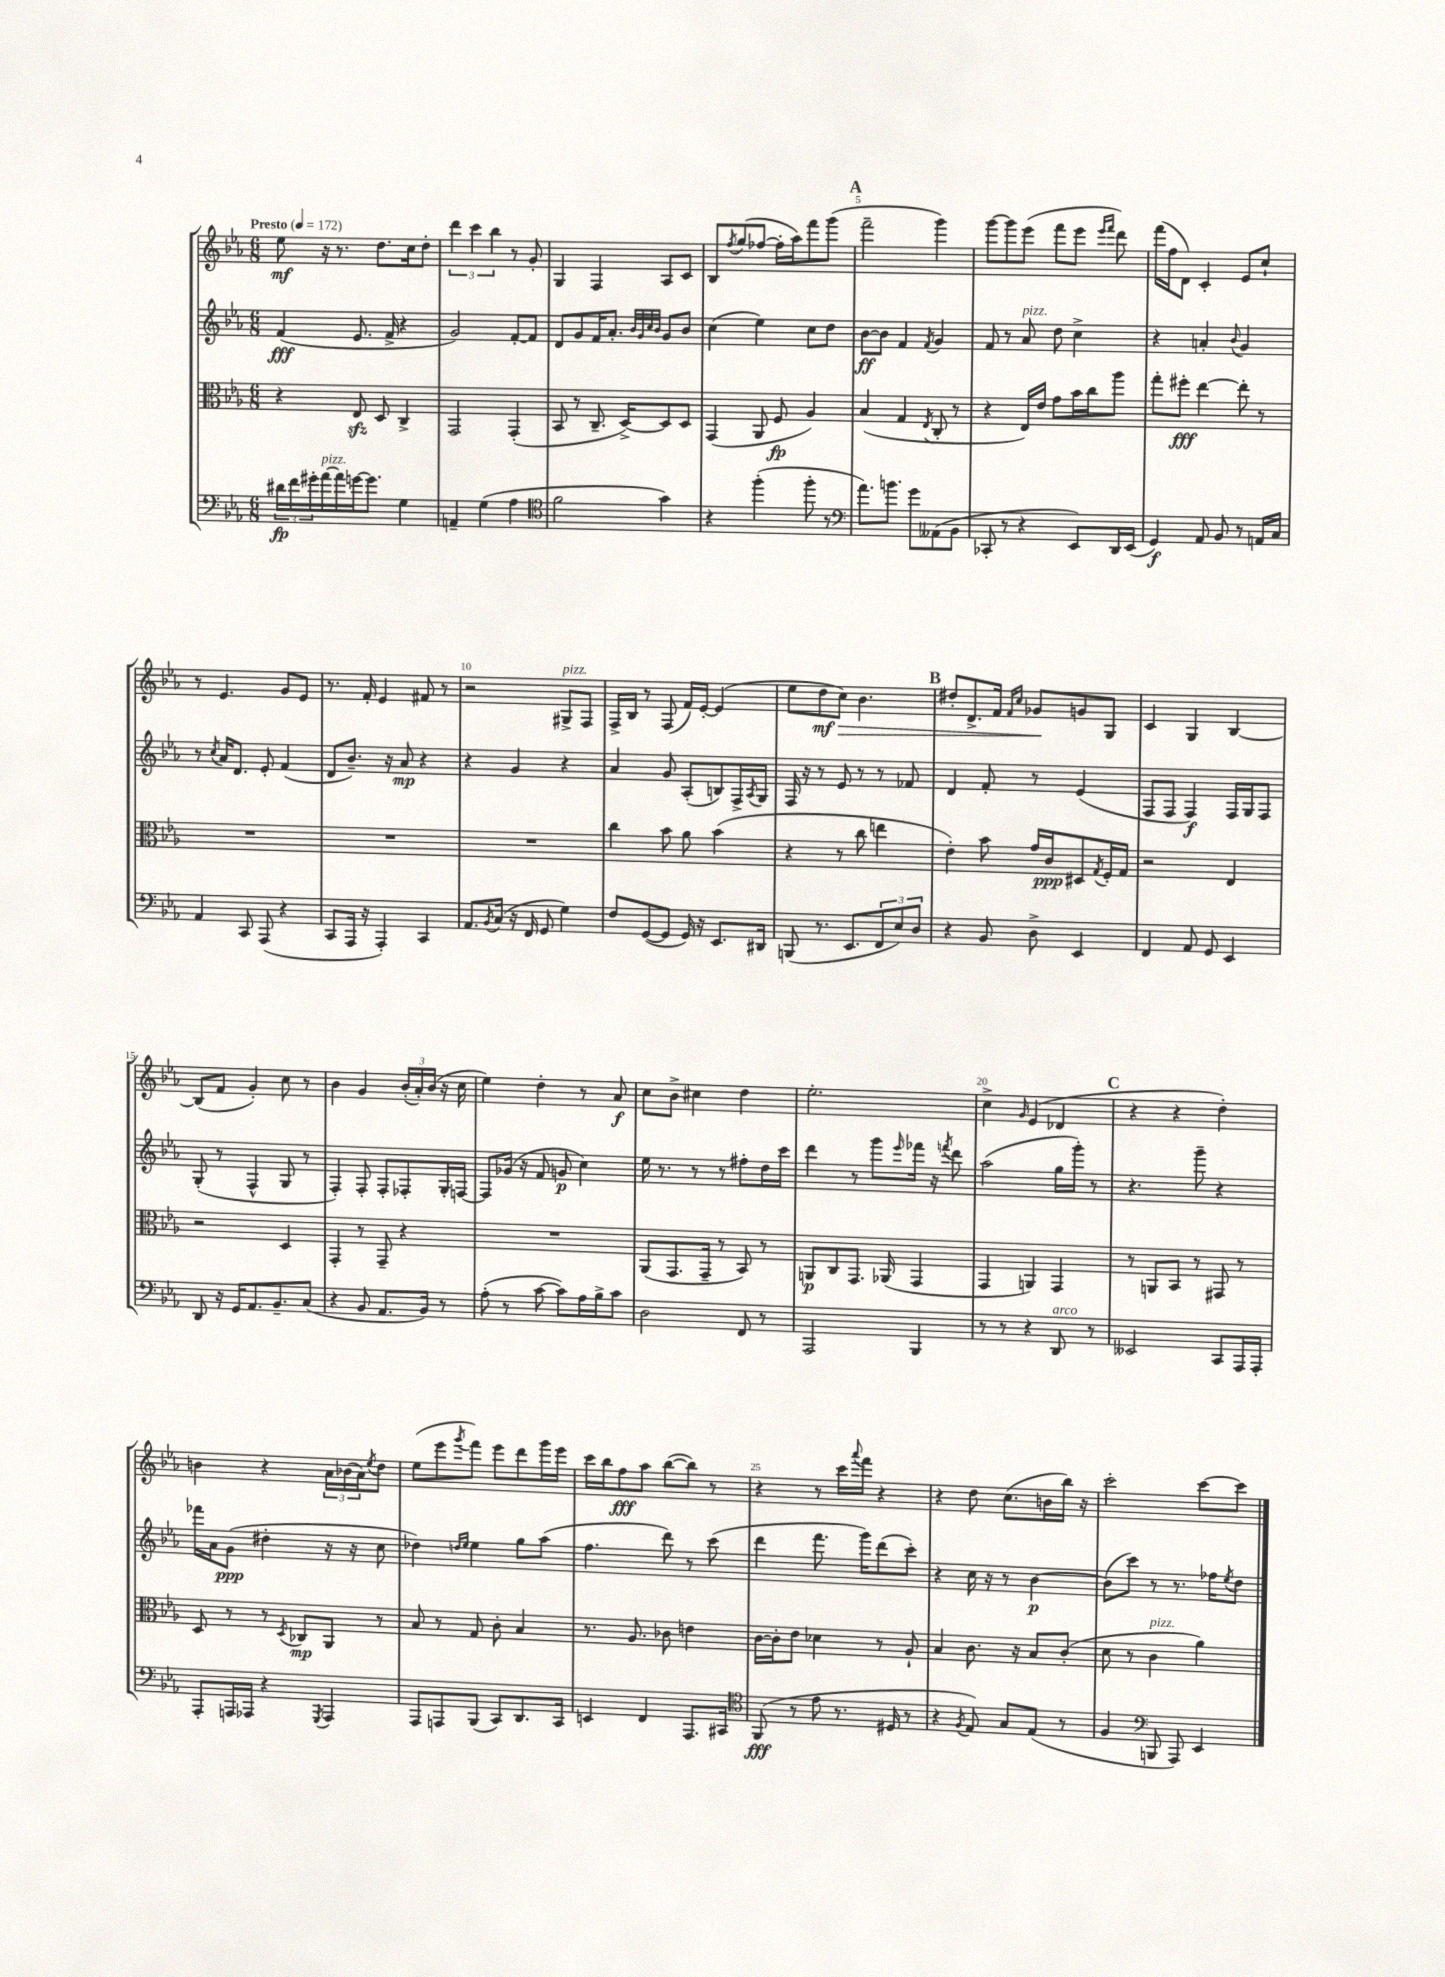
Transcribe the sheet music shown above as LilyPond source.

<<
\new StaffGroup <<
\new Staff = "s0" {
    \clef treble \key ees \major \numericTimeSignature \time 6/8 \tempo "Presto" 4 = 172
    ees''8\mf r16 r8. d''8. c''16 d''8-. |
    \tuplet 3/2 { d'''4 c'''4 bes''4 } r8 g'8-. |
    g4 f4 aes8 c'8 |
    bes8 \acciaccatura { f''8 } g''8( fes''8~ fes''16-. aes''16) f'''8 g'''8( |
    \mark \markup { \bold "A" } f'''2-- g'''4) |
    g'''8~ g'''8 ees'''8( f'''8 ees'''8 \grace { ees'''16 f'''16 } d'''8) |
    f'''16( f''16 d'8) c'4-. ees'8 c''8-! |
    r8 ees'4. g'8 ees'8 |
    r8. f'16-. ees'4 fis'8 r8 |
    r2 gis8->^\markup { \italic "pizz." } f8 |
    f16-> bes16 r8 f8( f'16) ees'16~-. ees'4( |
    ees''8 d''8\mf c''8\>) bes'4. |
    \mark \markup { \bold "B" } dis''8-. d'8.-> f'16 \grace { f'16 c''16 } ges'8\! g'8 g8 |
    c'4 g4 bes4~ |
    bes8( f'8 g'4-.) c''8 r8 |
    bes'4 g'4 \tuplet 3/2 { bes'16-.( aes'16-.) bes'16( } r16 c''16 |
    ees''4) d''4-. r8 aes'8\f |
    c''8 bes'8-> cis''4 d''4 |
    ees''2.-. |
    c''4-> \grace { g'16 } ees'4( des'4 |
    \mark \markup { \bold "C" } r4 r4 d''4-.) |
    b'4 r4 \tuplet 3/2 { aes'16 bes'16( aes'16) } \acciaccatura { ees''8 } d''8 |
    ees''8( ees'''8 \acciaccatura { g'''8 } f'''8) ees'''8 d'''8 g'''16 ees'''16 |
    c'''16 bes''16 f''8\fff aes''8 bes''8~( bes''8) r8 |
    r4 r8 c'''16 \appoggiatura { aes'''8 } f'''16 r4 |
    r4 d''8 c''8.( b'16 bes''16) r16 |
    c'''2-. c'''8~ c'''8 \bar "|." |
}
\new Staff = "s1" {
    \clef treble \key ees \major \numericTimeSignature \time 6/8
    f'4\fff( ees'8. f'16-> r4 |
    g'2) f'8~-. f'8 |
    d'8 g'8 f'16 aes'8.-. \grace { bes'32 g'32 c''32 bes'32 } g'8 bes'8 |
    c''4( ees''4) c''8 d''8 |
    \mark \markup { \bold "A" } bes'8~\ff bes'8 f'4 \acciaccatura { f'8 } g'4 |
    f'8 r8 aes'8^\markup { \italic "pizz." } d''8 c''4-> |
    r4 a'4-. \appoggiatura { bes'8 } g'4 |
    r8 \acciaccatura { c''8 } aes'16 d'8. ees'8-. f'4( |
    d'8 bes'8.--) r16 aes'8\mp r4 |
    r4 g'4 r4 |
    aes'4 g'8 aes8-.( b8) f16-> \acciaccatura { aes8 } g16 |
    f16 r16 r8 ees'8 r8 r8 fes'8 |
    \mark \markup { \bold "B" } d'4 f'8-. r8 ees'4( |
    f8 f8 f4\f) f16 g16 f8 |
    g8-.( r8 f4-^ g8 r8 |
    f4-.) f8-. f8-. fes8-. g16-. f16~ |
    f8 ges'16( r16 f'8 g'8\p c''4) |
    ees''16 r8. r8 r8 fis''8-. d''16 c'''16 |
    d'''4 r8 g'''8 \grace { ees'''16 } fes'''16 r16 \acciaccatura { f'''8 } d'''8 |
    aes''2( g''16 g'''16-.) r8 |
    \mark \markup { \bold "C" } r4. g'''8-- r4 |
    fes'''16 aes'16 g'8\ppp( dis''4-. r16 r16 c''8 |
    des''4) \grace { d''16 ees''16 } ees''4 g''8 aes''8( |
    f''4. d'''8) r8 c'''8( |
    d'''4 f'''8. g'''16) d'''8( c'''8-.) |
    r4 c''16 r16 r8 bes'4~\p |
    bes'8( c'''8) r8 r8. fes''16 \acciaccatura { ees''8 } d''8 \bar "|." |
}
\new Staff = "s2" {
    \clef alto \key ees \major \numericTimeSignature \time 6/8
    r4 ees8\sfz d8 c4-> |
    g,2 g,4-.( |
    bes,8 r8 c8.-- d16~->) d8 d8 |
    g,4( aes,8 f8\fp aes4) |
    \mark \markup { \bold "A" } bes4( g4 \acciaccatura { ees8 } c8-. r8 |
    r4 ees16) ees'16 g'8 bes'16 c''16 aes''8 |
    g''8-. fis''8-.\fff ees''4~ ees''8-. r8 |
    R2. |
    R2. |
    R2. |
    c''4 bes'8 aes'8 bes'4( |
    r4 r8 c''8 e''4 |
    \mark \markup { \bold "B" } ees'4-.) bes'8 g'16 c'16\ppp dis8 \acciaccatura { g8 } f16-. g16 |
    r2 ees4 |
    r2 d4 |
    g,4-. r8 g,8-- r4 |
    R2. |
    aes,8( g,8. g,16-- r8 bes,8) r8 |
    a,8\p c8 g,8. aes,16( g,4 |
    g,4 a,4) g,4 |
    \mark \markup { \bold "C" } r8 a,8 bes,8 r8 gis,8 r8 |
    d8 r8 r8 \acciaccatura { d8 } ces8\mp aes,8 r8 |
    bes8 r8 g8 c'8-. bes4 |
    r8. aes8. ces'8 e'4 |
    c'16~ c'16-. ees'8 des'4 r8 aes8-! |
    bes4 c'8. r16 bes8 c'8-.( |
    d'8 r8 c'4^\markup { \italic "pizz." } aes'4) \bar "|." |
}
\new Staff = "s3" {
    \clef bass \key ees \major \numericTimeSignature \time 6/8
    \tuplet 3/2 { dis'16\fp f'16 gis'16-. } aes'16~^\markup { \italic "pizz." } aes'16 g'16~ g'8. g4 |
    a,4-- g4( aes4 |
    \clef tenor f'2 g'4) |
    r4 f''4-.( f''8-. r8 |
    \mark \markup { \bold "A" } \clef bass aes'8.) b'8. g'8 aeses,8( bes,8 |
    ces,8-. r8 r4 ees,8) d,16 ees,16( |
    g,4\f) aes,8 bes,8 r8 a,16 c16 |
    aes,4 c,8 aes,,8( r4 |
    c,8 aes,,16 r16 aes,,4-.) c,4 |
    aes,8. \acciaccatura { bes,8 } c16( r16 f,16 g,8 g4) |
    f8 g,8~( g,8 g,16) r16 ees,8. dis,16 |
    b,,8( r8. ees,8. \tuplet 3/2 { f,8 ees8) d8 } |
    \mark \markup { \bold "B" } r4 bes,8 d8-> ees,4 |
    f,4 aes,8 g,8 ees,4 |
    d,8 r16 g,16 aes,8. bes,8.-- c8( |
    r4 bes,8 aes,8. bes,16) r8 |
    aes8-.( r8 c'8~ c'8) aes16 bes16-> c'8 |
    d2 f,8 r8 |
    aes,,2 bes,,4 |
    r8 r8 r4 d,8^\markup { \italic "arco" } r8 |
    \mark \markup { \bold "C" } eeses,2 c,8 aes,,16 aes,,16-. |
    aes,,8-. a,,16 aes,,16 r4 \acciaccatura { g,,8 } aes,,4 |
    aes,,8 a,,8 bes,,8( c,8) d,8. c,16 |
    e,4 f,4 aes,,8. cis,16 |
    \clef tenor f,8\fff( r8 ees'8 r8. dis16 r8 |
    r4 \acciaccatura { f8 } ees8) g8 ees8( r8 |
    f4 \clef bass b,,8 aes,,8) ees,4 \bar "|." |
}
>>
>>
\layout { \context { \Score \override BarNumber.break-visibility = ##(#f #t #t) barNumberVisibility = #(every-nth-bar-number-visible 5) } }
